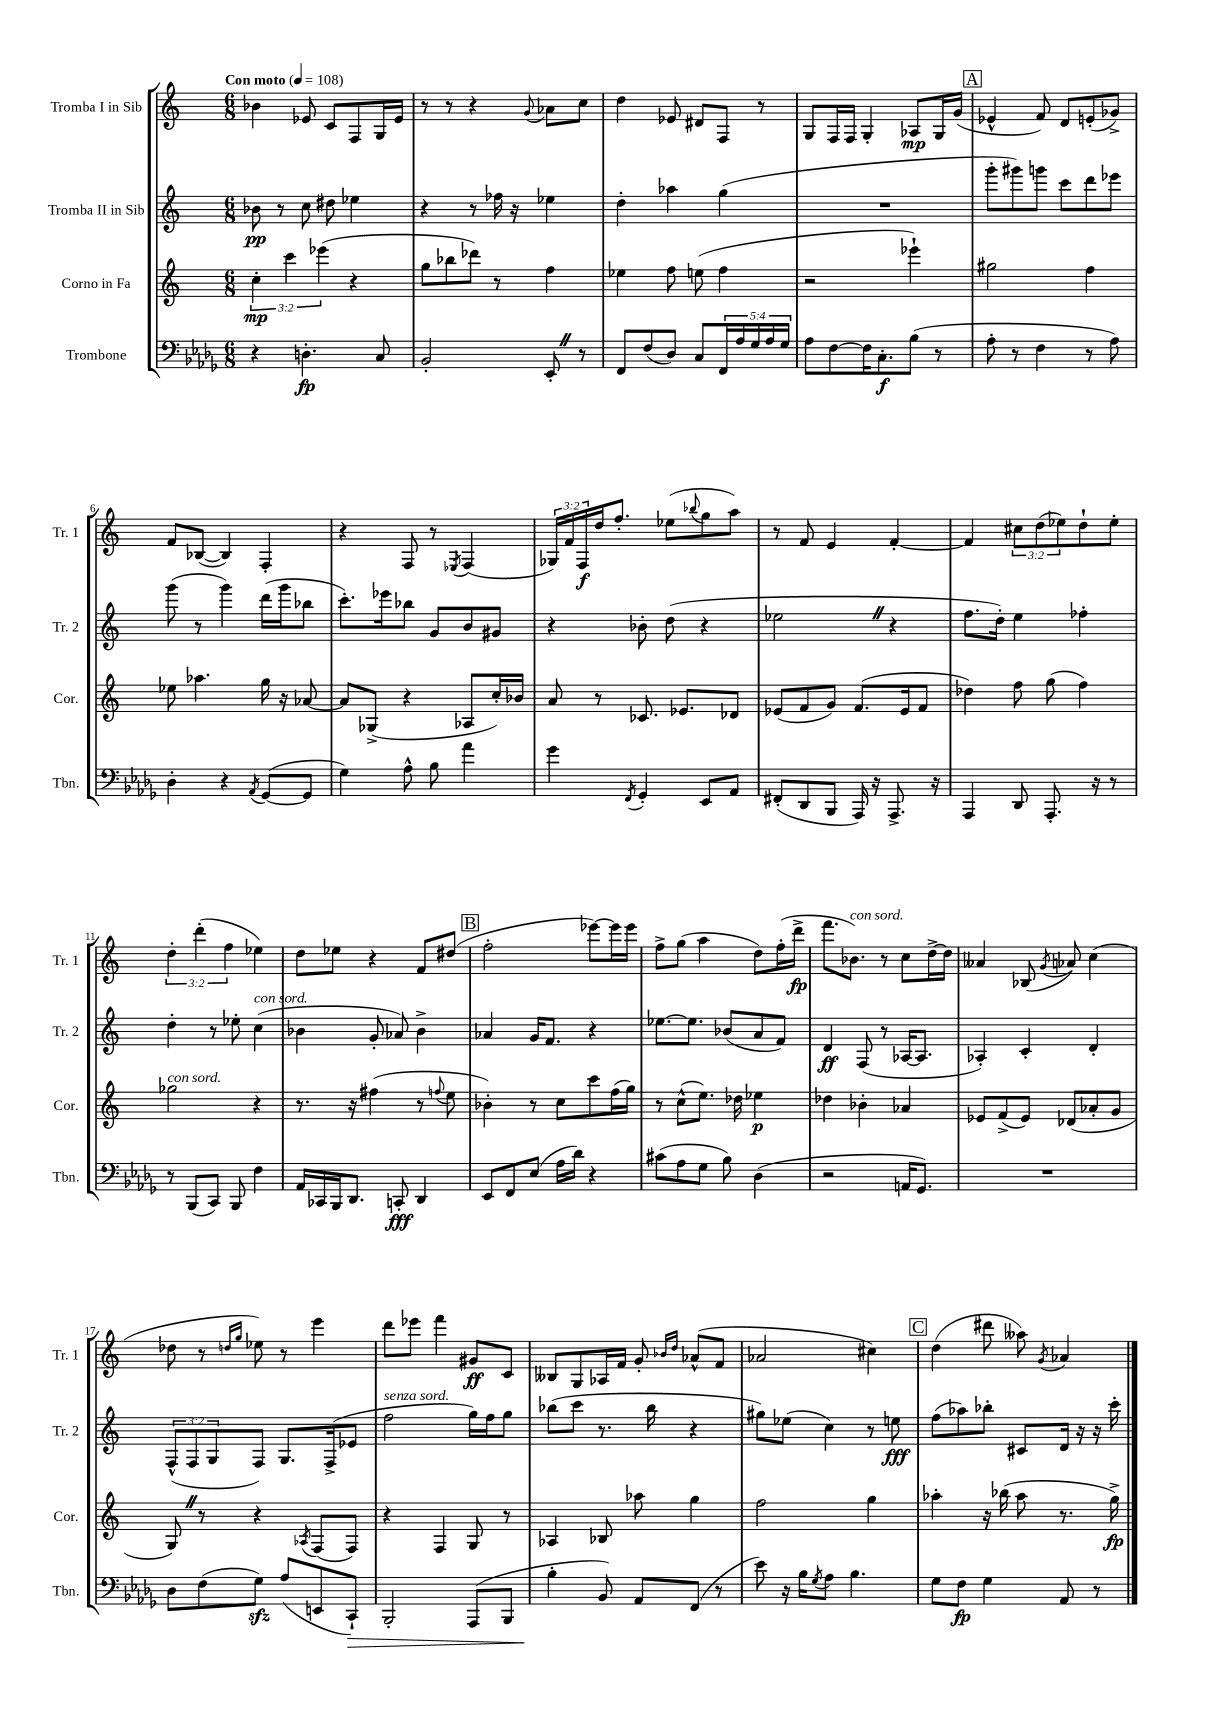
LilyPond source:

<<
\new StaffGroup <<
\new Staff = "s0" \with { instrumentName = "Tromba I in Sib" shortInstrumentName = "Tr. 1" } {
    \clef treble \key c \major \numericTimeSignature \time 6/8 \override Staff.TupletNumber.text = #tuplet-number::calc-fraction-text \tempo "Con moto" 4 = 108
    bes'4 ees'8 c'8 f8 g16 ees'16 |
    r8 r8 r4 \appoggiatura { g'8 } aes'8 c''8 |
    d''4 ees'8 dis'8 f8 r8 |
    g8 f16 f16 g4-. aes8\mp g16 g'16( |
    \mark \markup { \box "A" } ees'4-^ f'8) d'8 e'8-.( ges'8->) |
    f'8 bes8~( bes4) f4-. |
    r4 f8 r8 \acciaccatura { ees8 } f4( |
    \tuplet 3/2 { ges16) f'16 f16\f } d''16 f''8.-. ees''8( \appoggiatura { bes''8 } g''8 a''8) |
    r8 f'8 e'4 f'4~-. |
    f'4 \tuplet 3/2 { cis''8 d''8( ees''8) } d''8-! ees''8-. |
    \tuplet 3/2 { d''4-. d'''4-.( f''4 } ees''4) |
    d''8 ees''8 r4 f'8 dis''8( |
    \mark \markup { \box "B" } f''2-. ees'''8~) ees'''16 ees'''16 |
    f''8-> g''8( a''4 d''8) f''16-.( d'''16->\fp |
    f'''8. bes'8.^\markup { \italic "con sord." }) r8 c''8 d''16~-> d''16 |
    aeses'4 bes8( \acciaccatura { g'8 } aes'8) c''4( |
    des''8 r8 \grace { d''16 g''16 } ees''8) r8 e'''4 |
    d'''8 ees'''8 f'''4 gis'8\ff c'8 |
    beses8 g8 aes16 f'16 g'8-. \grace { bes'16 d''16 } aes'8-^( f'8 |
    aes'2 cis''4) |
    \mark \markup { \box "C" } d''4( dis'''8 aeses''8) \acciaccatura { g'8 } aes'4 \bar "|." |
}
\new Staff = "s1" \with { instrumentName = "Tromba II in Sib" shortInstrumentName = "Tr. 2" } {
    \clef treble \key c \major \numericTimeSignature \time 6/8 \override Staff.TupletNumber.text = #tuplet-number::calc-fraction-text
    bes'8\pp r8 c''8 dis''8 ees''4 |
    r4 r8 fes''16 r16 ees''4 |
    d''4-. aes''4 g''4( |
    R2. |
    \mark \markup { \box "A" } g'''8-. gis'''8) g'''8 c'''8 d'''8 ees'''8 |
    g'''8( r8 g'''4) d'''16( g'''16 bes''8 |
    c'''8.-.) ees'''16 bes''8 g'8 b'8 gis'8 |
    r4 bes'8-. d''8( r4 |
    ees''2 \once \override BreathingSign.text = \markup { \musicglyph "scripts.caesura.straight" } \breathe r4 |
    f''8. d''16-.) e''4 fes''4-. |
    d''4-. r8 ees''8-. c''4^\markup { \italic "con sord." }( |
    bes'4 g'8-. aes'8) bes'4-> |
    \mark \markup { \box "B" } aes'4 g'16 f'8. r4 |
    ees''8.~ ees''8. bes'8( a'8 f'8) |
    d'4\ff f8( r8 aes16~ aes8. |
    aes4-.) c'4-. d'4-. |
    \tuplet 3/2 { f8-^( f8 g8 } f8) g8. f16->( ees'8 |
    f''2^\markup { \italic "senza sord." } g''16) f''16 g''8 |
    bes''8( c'''8 r8. bes''16 r4 |
    gis''8) ees''8( c''4) r8 e''8\fff |
    \mark \markup { \box "C" } f''8( aes''8) bes''8-. cis'8 d'16 r16 r16 c'''16-. \bar "|." |
}
\new Staff = "s2" \with { instrumentName = "Corno in Fa" shortInstrumentName = "Cor." } {
    \clef treble \key c \major \numericTimeSignature \time 6/8 \override Staff.TupletNumber.text = #tuplet-number::calc-fraction-text
    \tuplet 3/2 { c''4-.\mp c'''4 ees'''4( } r4 |
    g''8 bes''8 des'''8) r8 f''4 |
    ees''4 f''8 e''8( f''4 |
    r2 ees'''4-!) |
    \mark \markup { \box "A" } gis''2 f''4 |
    ees''8 aes''4. g''16 r16 aes'8~ |
    aes'8 ges8->( r4 aes8 c''16-.) bes'16 |
    a'8 r8 ces'8. ees'8. des'8 |
    ees'8( f'8 g'8) f'8.( ees'16 f'8 |
    des''4) f''8 g''8( f''4) |
    ges''2^\markup { \italic "con sord." } r4 |
    r8. r16 fis''4( r8 \appoggiatura { f''8 } e''8 |
    \mark \markup { \box "B" } bes'4-.) r8 c''8 c'''8 f''16( g''16) |
    r8 c''8-^( e''8.) des''16 ees''4\p |
    des''4 bes'4-. aes'4 |
    ees'8 f'8->( ees'8) des'8( aes'8-. g'8 |
    g8) \once \override BreathingSign.text = \markup { \musicglyph "scripts.caesura.straight" } \breathe r8 r4 \acciaccatura { aes8 } f8( f8) |
    r4 f4 g8 r8 |
    aes4 bes8 aes''8 g''4 |
    f''2 g''4 |
    \mark \markup { \box "C" } aes''4-. r16 bes''16( aes''8 r8. g''16->\fp) \bar "|." |
}
\new Staff = "s3" \with { instrumentName = "Trombone" shortInstrumentName = "Tbn." } {
    \clef bass \key des \major \numericTimeSignature \time 6/8 \override Staff.TupletNumber.text = #tuplet-number::calc-fraction-text
    r4 d4.-.\fp c8 |
    bes,2-. ees,8-. \once \override BreathingSign.text = \markup { \musicglyph "scripts.caesura.straight" } \breathe r8 |
    f,8 f8( des8) c8 \tuplet 5/4 { f,16 aes16 ges16 aes16 ges16 } |
    aes8 f8~ f16 c8.-.\f bes8( r8 |
    \mark \markup { \box "A" } aes8-. r8 f4 r8 aes8) |
    des4-. r4 \acciaccatura { aes,8 } ges,8~( ges,8 |
    ges4) aes8-^ bes8 aes'4 |
    ges'4 \acciaccatura { f,8 } ges,4-. ees,8 aes,8 |
    fis,8-.( des,8 bes,,8 aes,,16) r16 aes,,8.-> r16 |
    aes,,4 des,8 aes,,8.-. r16 r8 |
    r8 bes,,8( c,8) bes,,8 f4 |
    aes,16 ces,16 bes,,16 des,8. c,8-.\fff des,4 |
    \mark \markup { \box "B" } ees,8 f,8 ees8( aes16 des'16) r4 |
    cis'8( aes8 ges8 bes8) des4( |
    r2 a,16 ges,8.) |
    R2. |
    des8 f8( ges8\sfz) aes8( e,8 c,8-!\>) |
    bes,,2-. aes,,8( bes,,8 |
    bes4-.\! bes,8) aes,8 f,8( r8 |
    ees'8) r16 bes16 \acciaccatura { ges8 } aes8 bes4. |
    \mark \markup { \box "C" } ges8 f8\fp ges4 aes,8 r8 \bar "|." |
}
>>
>>
